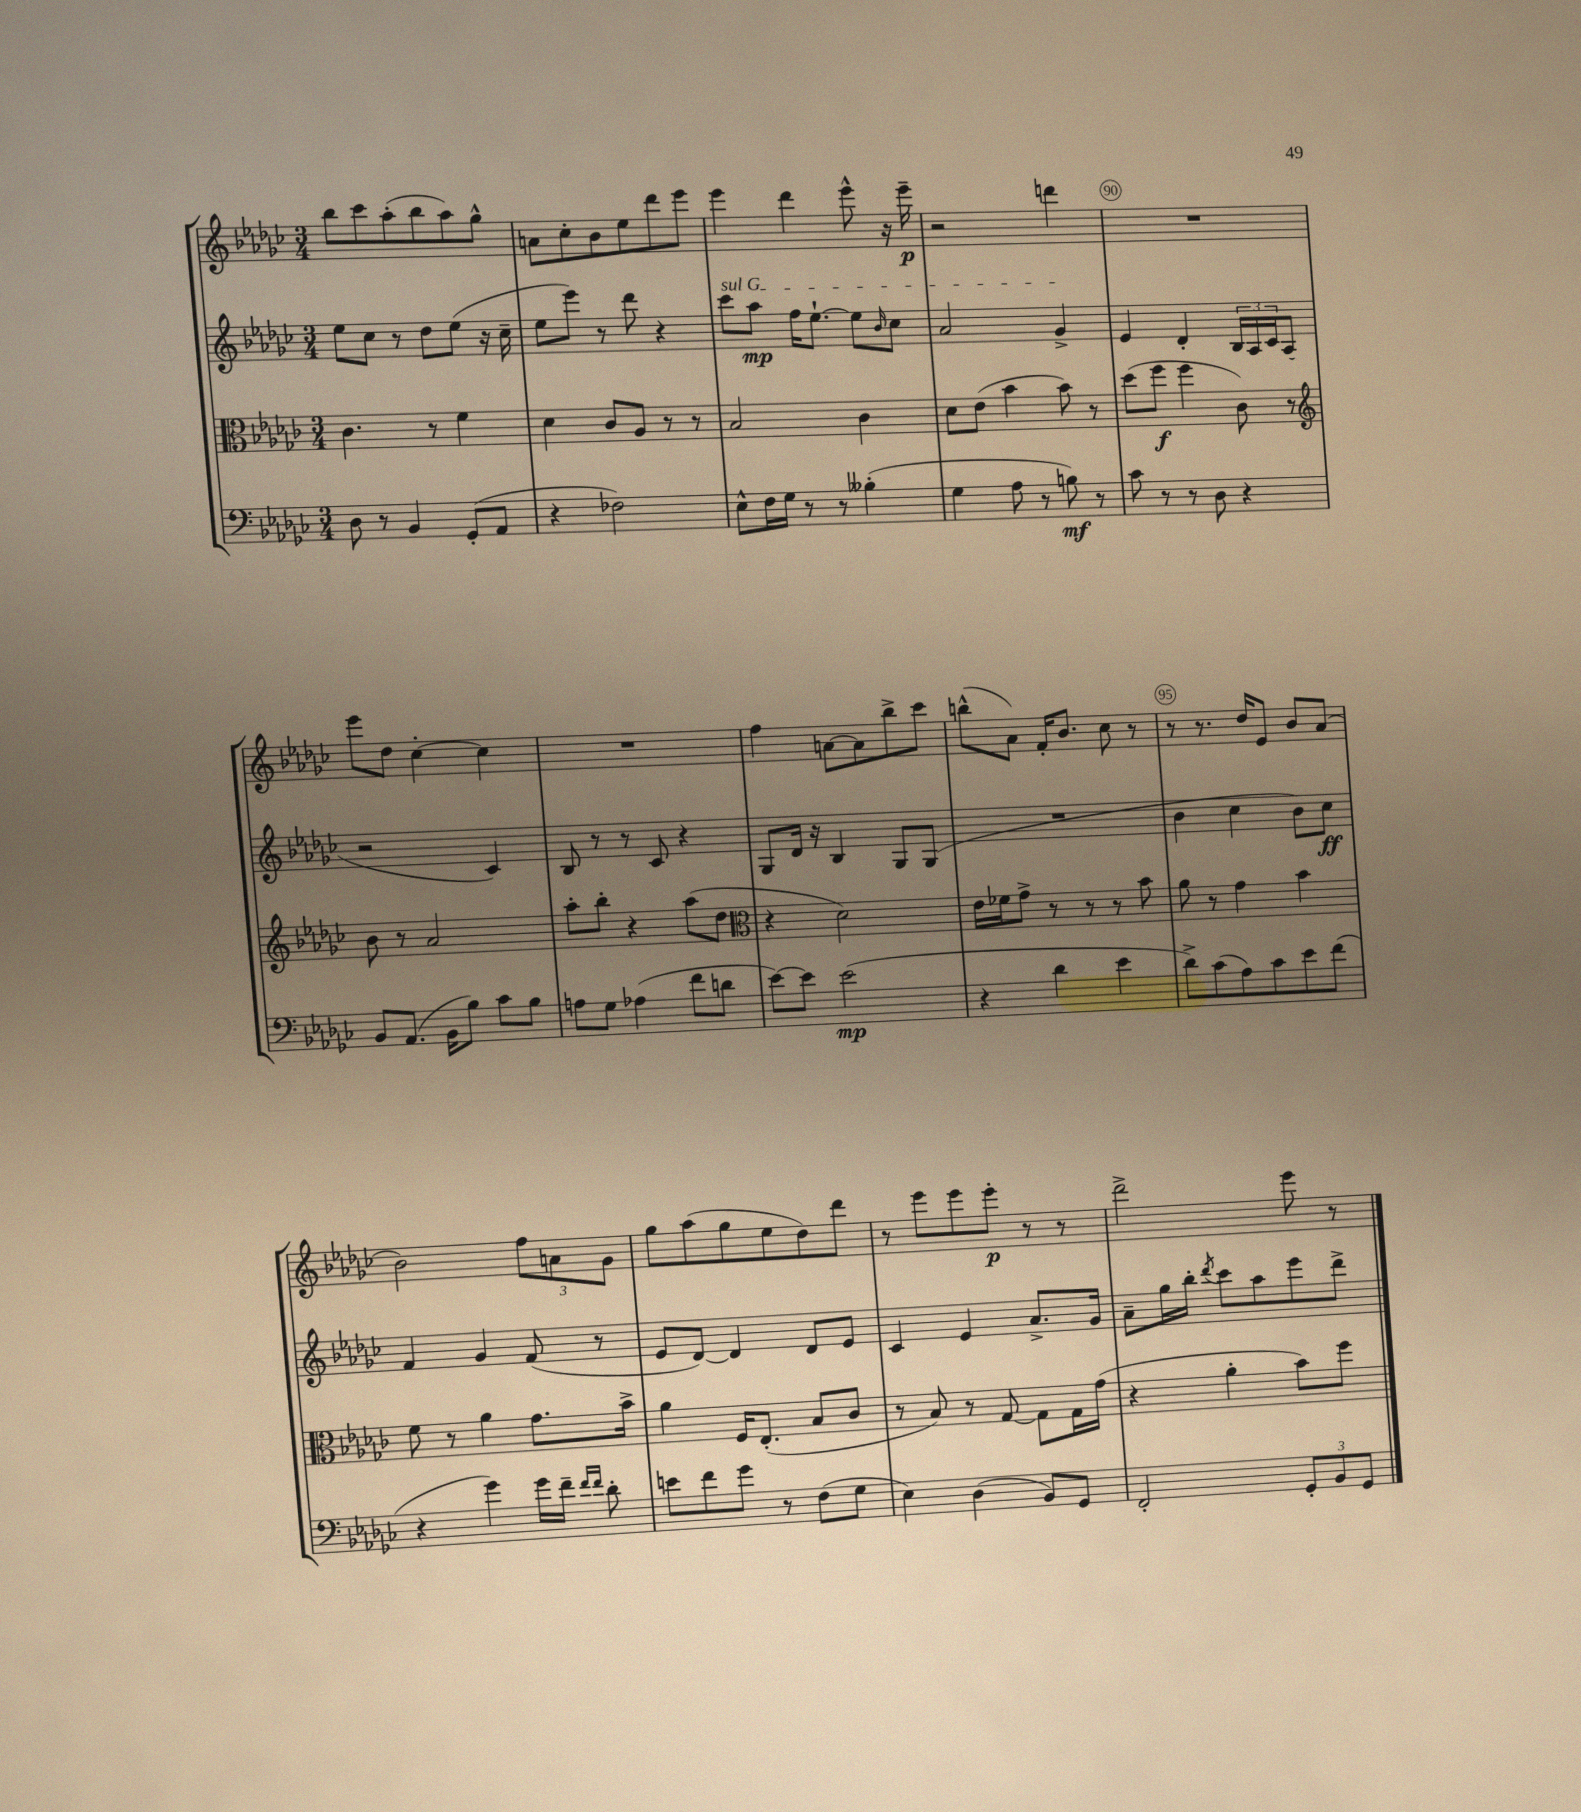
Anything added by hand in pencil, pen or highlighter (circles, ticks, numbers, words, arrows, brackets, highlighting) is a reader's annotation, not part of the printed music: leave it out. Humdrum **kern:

**kern	**kern	**kern	**kern
*staff4	*staff3	*staff2	*staff1
*clefF4	*clefC3	*clefG2	*clefG2
*k[b-e-a-d-g-c-]	*k[b-e-a-d-g-c-]	*k[b-e-a-d-g-c-]	*k[b-e-a-d-g-c-]
*M3/4	*M3/4	*M3/4	*M3/4
8D-	4.c-	8ee-	8bb-
8r	.	8cc-	8ccc-
4BB-	.	8r	(8aa-'
.	8r	8dd-	8bb-
(8GG-'	4f	(8ee-	8aa-)
8AA-	.	16r	8gg-^^
.	.	16cc-~	.
=	=	=	=
4r	4d-	8ee-	8a
.	.	8eee-)	8cc-'
2F-)	8c-	8r	8b-
.	8A-	8ddd-	8ee-
.	8r	4r	8ddd-
.	8r	.	8eee-
=	=	=	=
8E-^^	2B-	8ccc-	4eee-
16F	.	8aa-	.
16G-	.	.	.
8r	.	16ff	4ddd-
.	.	[8.ee-`	.
8r	.	.	.
(4B--'	4c-	8ee-]	8eee-^^
.	.	16qqb-	.
.	.	8cc-	16r
.	.	.	16eee-~
=	=	=	=
4G-	8d-	2a-	2r
.	(8e-	.	.
8A-	4b-	.	.
8r	.	.	.
8B)	8b-)	4g-^	4ddd
8r	8r	.	.
=	=	=	=
8c-	(8dd-	4e-	2.r
8r	8ff	.	.
8r	4ff	4d-'	.
8D-	.	.	.
4r	8c-)	24B-	.
.	.	24A-	.
.	.	24c-	.
.	8r	(8A-	.
=	=	=	=
*	*clefG2	*	*
8BB-	8b-	2r	8eee-
(8.AA-	8r	.	8dd-
.	2a-	.	[4cc-'
16BB-	.	.	.
8B-)	.	.	.
8c-	.	4c-)	4cc-]
8B-	.	.	.
=	=	=	=
8A	8aa-'	8B-	2.r
8G-	8bb-'	8r	.
(4A-	4r	8r	.
.	.	8c-	.
8f	(8aa-	4r	.
8d	8dd-	.	.
=	=	=	=
*	*clefC3	*	*
[8e-)	4r	8G-	4ff
8e-]	.	16d-	.
.	.	16r	.
(2e-	2d-)	4B-	[8a
.	.	.	8a]
.	.	8G-	8bb-^
.	.	(8G-	8ccc-
=	=	=	=
4r	16e-	2.r	(8bb^^
.	16f-	.	.
.	8g-^	.	8a-)
4d-	8r	.	16f'
.	.	.	8.b-
.	8r	.	.
4e-	8r	.	8cc-
.	8b-	.	8r
=	=	=	=
8d-^)	8a-	4b-	8r
(8c-	8r	.	8.r
8A-)	4g-	4cc-	.
.	.	.	16dd-
8c-	.	.	8e-
8e-	4b-	8b-)	8b-
(8f	.	8cc-	(8a-
=	=	=	=
4r	8f	4f	2b-)
.	8r	.	.
4g-)	4a-	4g-	.
16g-	8.g-	(8f	12ff
16f~	.	.	.
.	.	.	12a
16qqf	.	.	.
16qqf	.	.	.
8d-'	.	8r	.
.	.	.	12g-
.	16b-^	.	.
=	=	=	=
8e	4a-	8e-	8gg-
8f	.	[8d-)	(8aa-
8g-	16F	4d-]	8gg-
.	(8.E-'	.	.
8r	.	.	8ee-
(8F	8B-	8d-	8dd-)
8G-	8c-	8e-	8ddd-
=	=	=	=
4E-)	8r	4c-	8r
.	8B-)	.	8eee-
(4D-	8r	4e-	8eee-
.	[8G-	.	8eee-'
8BB-)	8G-]	8.a-^	8r
8GG-	16G-	.	8r
.	(16g-	16g-	.
=	=	=	=
2FF'	4r	8a-~	2ddd-^
.	.	16gg-	.
.	.	16bb-'	.
.	.	8qddd-	.
.	4a-'	8ccc-	.
.	.	8aa-	.
12GG-'	8b-)	8eee-	8eee-
12BB-	.	.	.
.	8ff	8ddd-^	8r
12GG-	.	.	.
==	==	==	==
*-	*-	*-	*-
